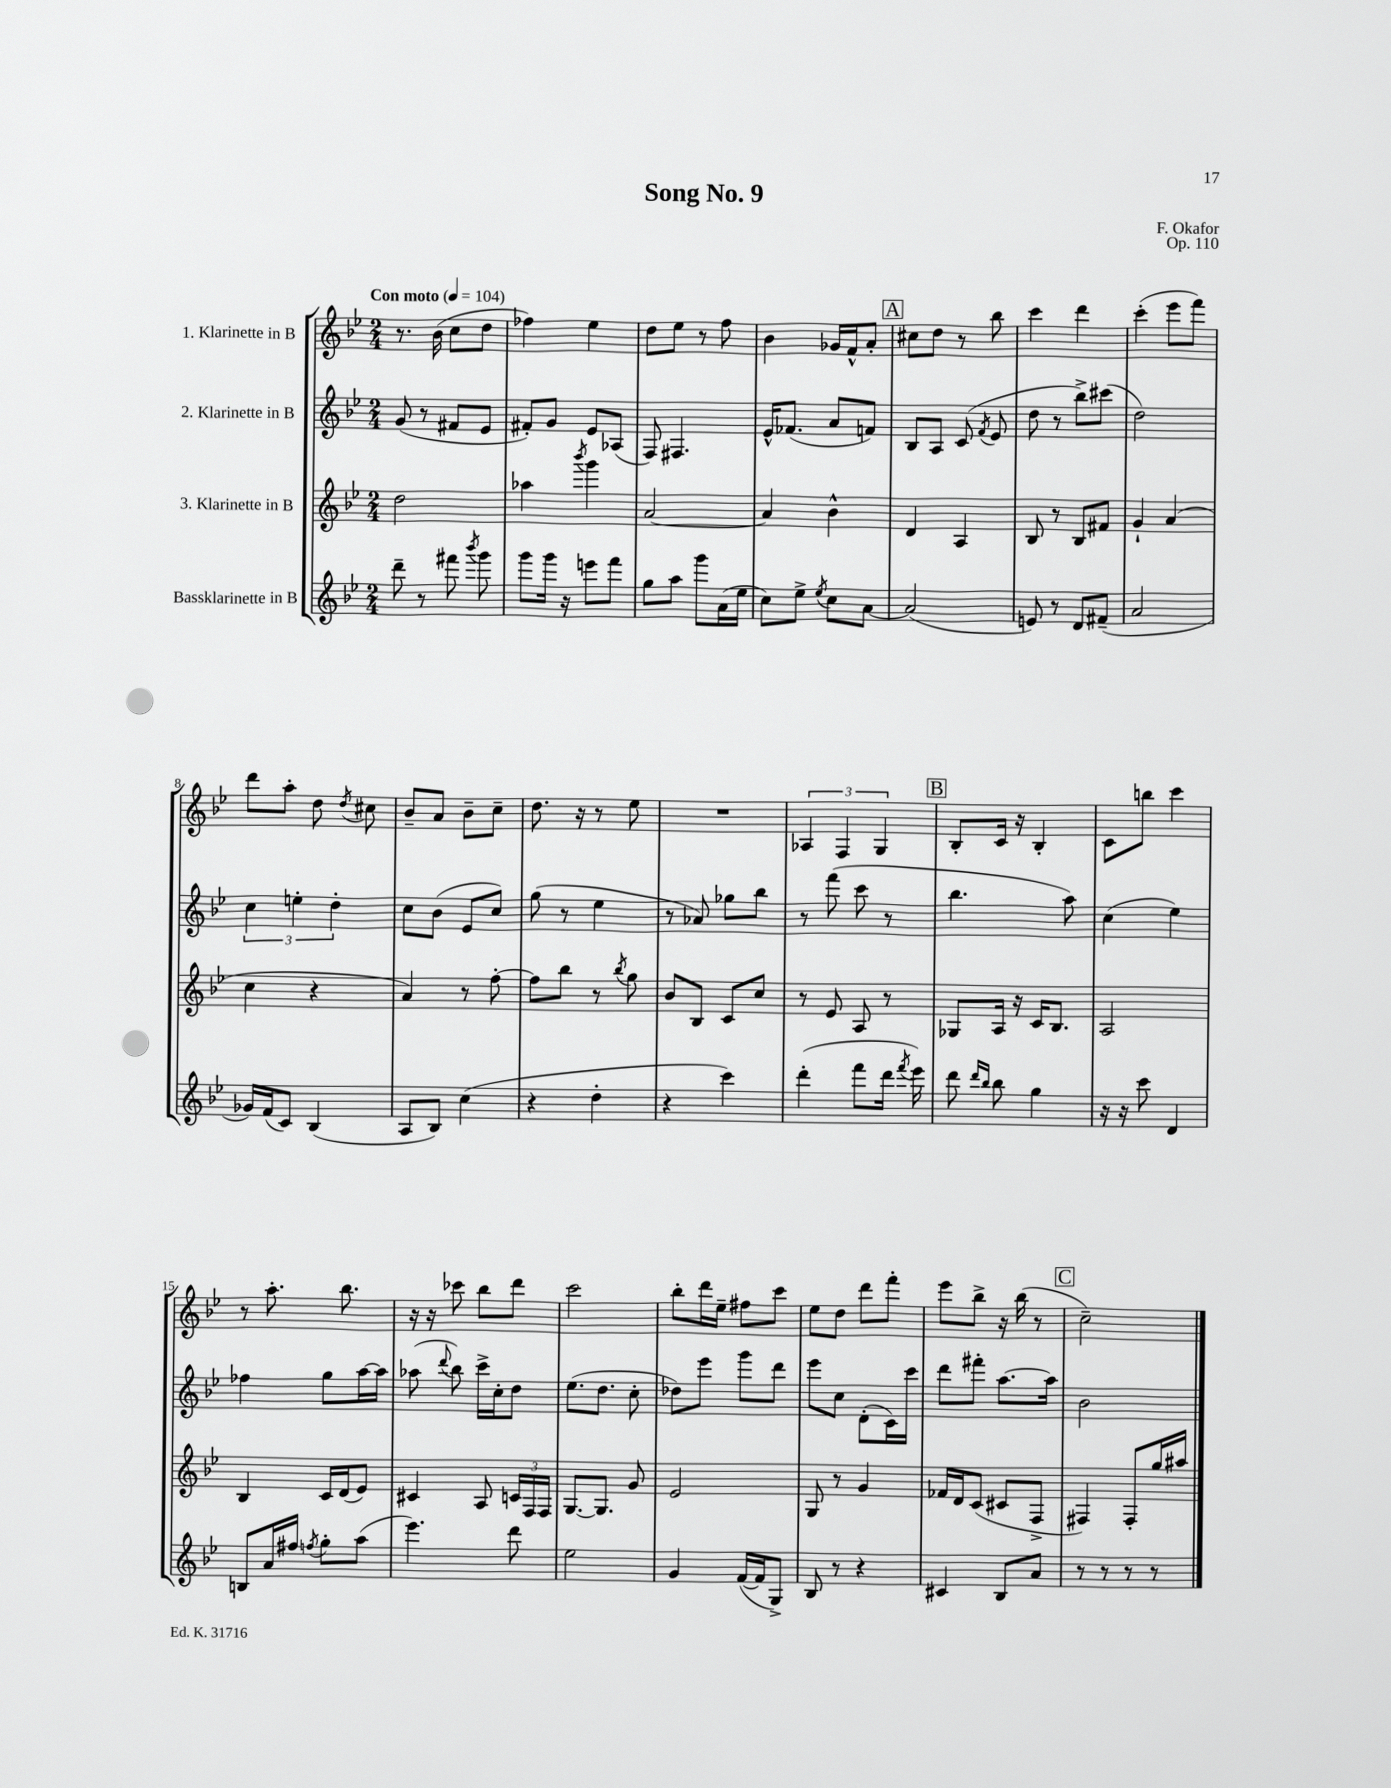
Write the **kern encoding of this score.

**kern	**kern	**kern	**kern
*staff4	*staff3	*staff2	*staff1
*clefG2	*clefG2	*clefG2	*clefG2
*k[b-e-]	*k[b-e-]	*k[b-e-]	*k[b-e-]
*M2/4	*M2/4	*M2/4	*M2/4
*MM104	*MM104	*MM104	*MM104
8ddd~	2dd	(8g	8.r
8r	.	8r	.
.	.	.	(16b-
8fff#	.	8f#	8cc
8qbbb-	.	.	.
8ggg	.	8e-	8dd
=	=	=	=
8ggg	4aa-	8f#')	4ff-)
16ggg	.	8g	.
16r	.	.	.
.	8qbbb-	.	.
8eee	4ggg	8e-	4ee-
8fff	.	(8A-	.
=	=	=	=
8gg	[2a	8F)	8dd
8aa	.	4.F#	8ee-
8ggg	.	.	8r
(16a	.	.	8ff
16ee-	.	.	.
=	=	=	=
8cc)	4a]	16e-^^	4b-
.	.	(8.f-	.
8ee-^	.	.	.
8qee-	.	.	.
8cc	4b-^^	8a	16g-
.	.	.	16f^^
[8a	.	8f)	8a'
=	=	=	=
(2a]	4d	8B-	8cc#
.	.	8A	8dd
.	4A	(8c	8r
.	.	8qf	.
.	.	8e-	8bb-
=	=	=	=
8e)	8B-	8dd	4ccc
8r	8r	8r	.
8d	8B-	8bb-^)	4ddd
(8f#~	8f#	(8ccc#	.
=	=	=	=
2a	4g`	2dd)	(4ccc'
.	(4a	.	8eee-
.	.	.	8fff)
=	=	=	=
16g-)	4cc	6cc	8ddd
(16f	.	.	.
8c)	.	.	8aa'
.	.	6ee'	.
(4B-	4r	.	8dd
.	.	6dd'	.
.	.	.	8qdd
.	.	.	8cc#
=	=	=	=
8A	4a)	8cc	8b-~
8B-)	.	(8b-	8a
(4cc	8r	8e-	8b-~
.	[8ff'	8cc)	8cc~
=	=	=	=
4r	8ff]	(8gg	8.dd
.	8bb-	8r	.
.	.	.	16r
4dd'	8r	4ee-	8r
.	8qbb-	.	.
.	8gg	.	8ee-
=	=	=	=
4r	8b-	8r	2r
.	8B-	8a-)	.
4ccc)	8c	8gg-	.
.	8cc	8bb-	.
=	=	=	=
(4ddd'	8r	8r	6A-
.	8e-	(8fff	.
.	.	.	6F
8fff	8A	8ccc	.
.	.	.	6G
16ddd	8r	8r	.
8qfff	.	.	.
16eee-)	.	.	.
=	=	=	=
8ddd	8G-	4.bb-	8B-'
16qqddd	.	.	.
16qqbb-	.	.	.
8bb-	16A	.	16c
.	16r	.	16r
4gg	16c	.	4B-'
.	8.B-	.	.
.	.	8aa)	.
=	=	=	=
16r	2A	(4cc	8c
16r	.	.	.
8ccc	.	.	8bb
4d	.	4ee-)	4ccc
=	=	=	=
8B	4B-	4ff-	8r
16a	.	.	8.aa'
16ff#	.	.	.
8qff	.	.	.
8gg'	16c	8gg	.
.	(16d	.	8.bb-
(8aa	8e-)	[16aa	.
.	.	16aa]	.
=	=	=	=
4.eee-)	4c#	(8aa-	16r
.	.	.	16r
.	.	8qqddd	.
.	.	8bb-)	8ccc-
.	8A	16ccc^	8bb-
.	.	16cc'	.
8ddd	24c	8dd	8ddd
.	24F	.	.
.	24F	.	.
=	=	=	=
2ee-	[8.G	(8.ee-	2ccc
.	8.G]	8.dd	.
.	8g	8cc'	.
=	=	=	=
4g	2e-	8dd-)	8bb-'
.	.	8eee-	16ddd
.	.	.	16ee-~
([16f	.	8ggg	8ff#
16f]	.	.	.
8G^)	.	8ddd	8ccc
=	=	=	=
8B-	8G	8eee-	8ee-
8r	8r	8cc	8dd
4r	4g	(8d'	8ddd
.	.	16c)	8fff'
.	.	16ccc	.
=	=	=	=
4c#	16f-	8ddd	8eee-
.	16d	.	.
.	(8c	8fff#'	8bb-^
8B-	8c#	[8.aa	16r
.	.	.	(16bb-
8a	8F^	.	8r
.	.	16aa]	.
=	=	=	=
8r	4F#)	2b-	2cc~)
8r	.	.	.
8r	8F#'	.	.
8r	16gg	.	.
.	16aa#	.	.
==	==	==	==
*-	*-	*-	*-
